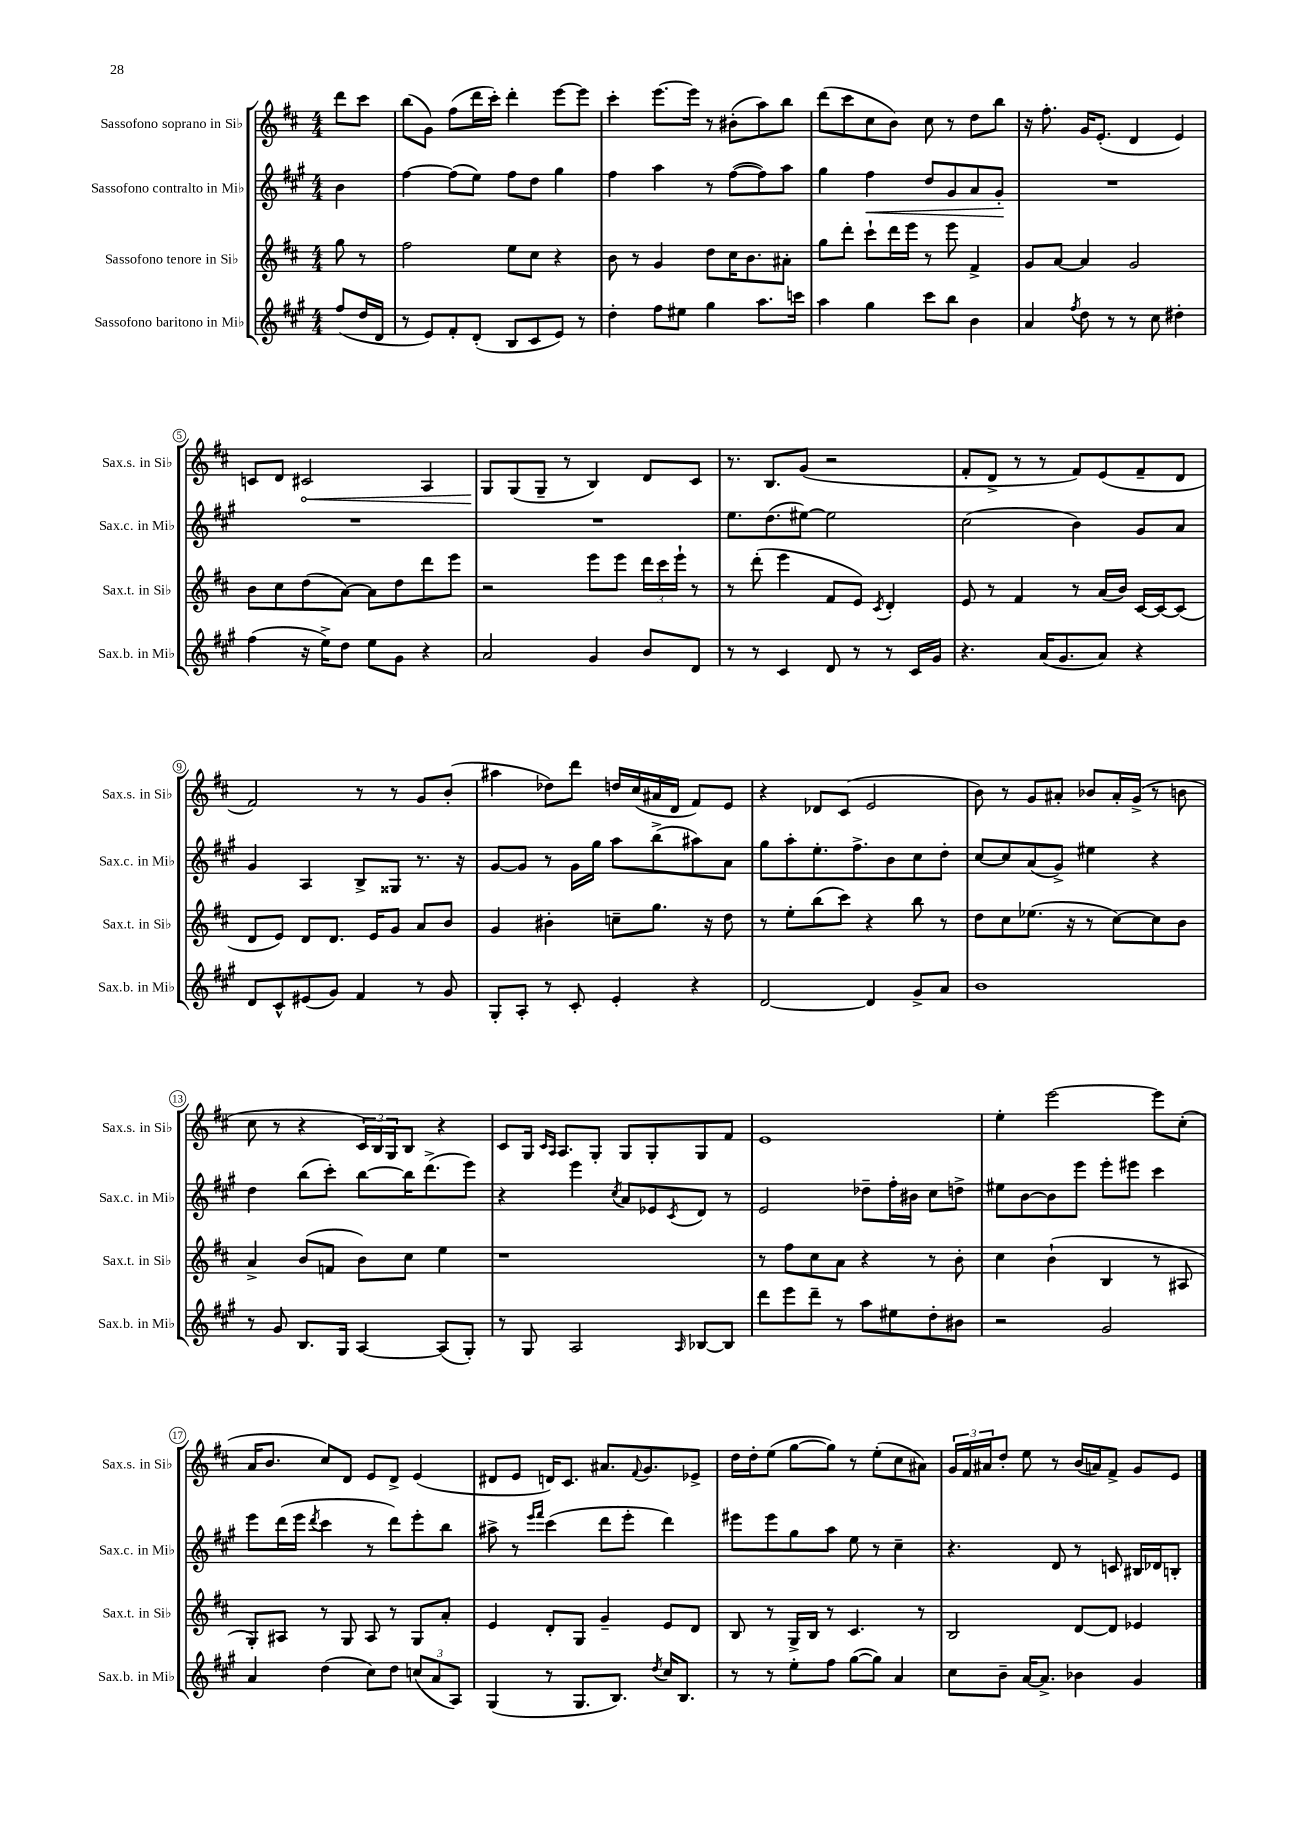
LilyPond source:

<<
\new StaffGroup <<
\new Staff = "s0" \with { instrumentName = "Sassofono soprano in Sib" shortInstrumentName = "Sax.s. in Sib" } {
    \clef treble \key d \major \numericTimeSignature \time 4/4 \partial 4
    d'''8 cis'''8 |
    b''8( g'8) fis''8( d'''16 cis'''16-.) d'''4-. e'''8~ e'''8 |
    cis'''4-. e'''8.~ e'''16 r8 bis'8-.( a''8) b''8 |
    d'''8( cis'''8 cis''8 b'8) cis''8 r8 d''8 b''8 |
    r16 fis''8.-. g'16 e'8.-.( d'4 e'4) |
    c'8 d'8 \once \override Hairpin.circled-tip = ##t cis'2\< a4 |
    g8\! g8( g8-- r8 b4) d'8 cis'8 |
    r8. b8. g'8( r2 |
    fis'8-. d'8-> r8 r8 fis'8) e'8( fis'8-- d'8 |
    fis'2) r8 r8 g'8 b'8-.( |
    ais''4 des''8) d'''8 d''16 cis''16( ais'16 d'16 fis'8) e'8 |
    r4 des'8 cis'8( e'2 |
    b'8) r8 g'8 ais'8-. bes'8 ais'16-. g'16->( r8 b'8 |
    cis''8 r8 r4 \tuplet 3/2 { cis'16) b16 g16 } b8 r4 |
    cis'8 g16 \grace { cis'16 a16 } a8. g8-. g8 g8-. g8 fis'8 |
    e'1 |
    e''4-. e'''2~ e'''8 cis''8-.( |
    a'16 b'8. cis''8) d'8 e'8 d'8-> e'4( |
    dis'8 e'8 d'16) cis'8. ais'8. \appoggiatura { fis'8 } g'8. ees'8-> |
    d''16 d''16-. e''8( g''8~ g''8) r8 e''8-.( cis''8 ais'8) |
    \tuplet 3/2 { g'16 fis'16 ais'16 } d''8-. e''8 r8 b'16( a'16) fis'8-> g'8 e'8 \bar "|." |
}
\new Staff = "s1" \with { instrumentName = "Sassofono contralto in Mib" shortInstrumentName = "Sax.c. in Mib" } {
    \clef treble \key a \major \numericTimeSignature \time 4/4 \partial 4
    b'4 |
    fis''4~ fis''8( e''8) fis''8 d''8 gis''4 |
    fis''4 a''4 r8 fis''8~( fis''8) a''8 |
    gis''4 fis''4\< d''8 gis'8 a'8 gis'8-.\! |
    R1 |
    R1 |
    R1 |
    e''8. d''8.( eis''8~) eis''2 |
    cis''2( b'4) gis'8 a'8 |
    gis'4 a4 b8-> gisis8 r8. r16 |
    gis'8~ gis'8 r8 gis'16 gis''16 a''8 b''8->( ais''8) a'8 |
    gis''8 a''8-. e''8.-. fis''8.-> b'8 cis''8 d''8-. |
    cis''8~ cis''8 a'8( gis'8->) eis''4 r4 |
    d''4 b''8( cis'''8-.) b''8~ b''16 d'''8.->( e'''8) |
    r4 e'''4 \acciaccatura { cis''8 } a'8 ees'8 \acciaccatura { cis'8 } d'8 r8 |
    e'2 des''8-- fis''16-. bis'16 cis''8 d''8-> |
    eis''8 b'8~ b'8 e'''8 e'''8-. eis'''8 cis'''4 |
    e'''8 d'''16( e'''16 \acciaccatura { d'''8 } cis'''4 r8 d'''8) e'''8-. b''8 |
    ais''8-> r8 \grace { e'''16 fis'''16 } cis'''4( d'''8 e'''8-. d'''4) |
    eis'''8 eis'''8 gis''8 a''8 e''8 r8 cis''4-- |
    r4. d'8 r8 c'8 bis16 des'16 b8-. \bar "|." |
}
\new Staff = "s2" \with { instrumentName = "Sassofono tenore in Sib" shortInstrumentName = "Sax.t. in Sib" } {
    \clef treble \key d \major \numericTimeSignature \time 4/4 \partial 4
    g''8 r8 |
    fis''2 e''8 cis''8 r4 |
    b'8 r8 g'4 d''8 cis''16 b'8. ais'8-. |
    g''8 d'''8-. cis'''8-! d'''16 e'''16 r8 e'''8 fis'4-> |
    g'8 a'8~ a'4 g'2 |
    b'8 cis''8 d''8( a'8~) a'8 d''8 d'''8 e'''8 |
    r2 e'''8 e'''8 \tuplet 3/2 { d'''16 cis'''16 e'''16-! } r8 |
    r8 d'''8-.( e'''4 fis'8 e'8) \acciaccatura { cis'8 } d'4-. |
    e'8 r8 fis'4 r8 a'16( b'16) cis'16~ cis'16~ cis'8( |
    d'8 e'8) d'8 d'8. e'16 g'8 a'8 b'8 |
    g'4 bis'4-. c''8-- g''8. r16 d''8 |
    r8 e''8-. b''8( cis'''8) r4 b''8 r8 |
    d''8 cis''8 ees''8.( r16 r8 cis''8~) cis''8 b'8 |
    a'4-> b'8( f'8 b'8) cis''8 e''4 |
    r1 |
    r8 fis''8 cis''8 a'8 r4 r8 b'8-. |
    cis''4 b'4-!( b4 r8 ais8 |
    g8-.) ais8 r8 g8 ais8 r8 g8 a'8-. |
    e'4 d'8-. g8 g'4-- e'8 d'8 |
    b8 r8 g16-> b16 r8 cis'4. r8 |
    b2 d'8~ d'8 ees'4 \bar "|." |
}
\new Staff = "s3" \with { instrumentName = "Sassofono baritono in Mib" shortInstrumentName = "Sax.b. in Mib" } {
    \clef treble \key a \major \numericTimeSignature \time 4/4 \partial 4
    fis''8( d''16 d'16 |
    r8 e'8) fis'8-. d'8-.( b8 cis'8 e'8) r8 |
    d''4-. fis''8 eis''8 gis''4 a''8. c'''16 |
    a''4 gis''4 cis'''8 b''8 b'4 |
    a'4 \acciaccatura { fis''8 } d''8 r8 r8 cis''8 dis''4-. |
    fis''4( r16 e''16->) d''8 e''8 gis'8 r4 |
    a'2 gis'4 b'8 d'8 |
    r8 r8 cis'4 d'8 r8 r8 cis'16 gis'16 |
    r4. a'16( gis'8. a'8) r4 |
    d'8 cis'8-^ eis'8( gis'8) fis'4 r8 gis'8 |
    gis8-. a8-. r8 cis'8-. e'4-. r4 |
    d'2~ d'4 gis'8-> a'8 |
    b'1 |
    r8 gis'8 b8. gis16 a4~ a8( gis8-.) |
    r8 gis8 a2 \grace { a16 } bes8~ bes8 |
    d'''8 e'''8 d'''8-- r8 a''8 eis''8 d''8-. bis'8 |
    r2 gis'2 |
    a'4 d''4( cis''8) d''8 \tuplet 3/2 { c''8( a'8 a8) } |
    gis4( r8 gis8. b8.) \acciaccatura { d''8 } cis''16 b8. |
    r8 r8 e''8-. fis''8 gis''8~( gis''8) a'4 |
    cis''8 b'8-- a'16~ a'8.-> bes'4 gis'4 \bar "|." |
}
>>
>>
\layout { \context { \Score \override BarNumber.stencil = #(make-stencil-circler 0.1 0.3 ly:text-interface::print) } }
